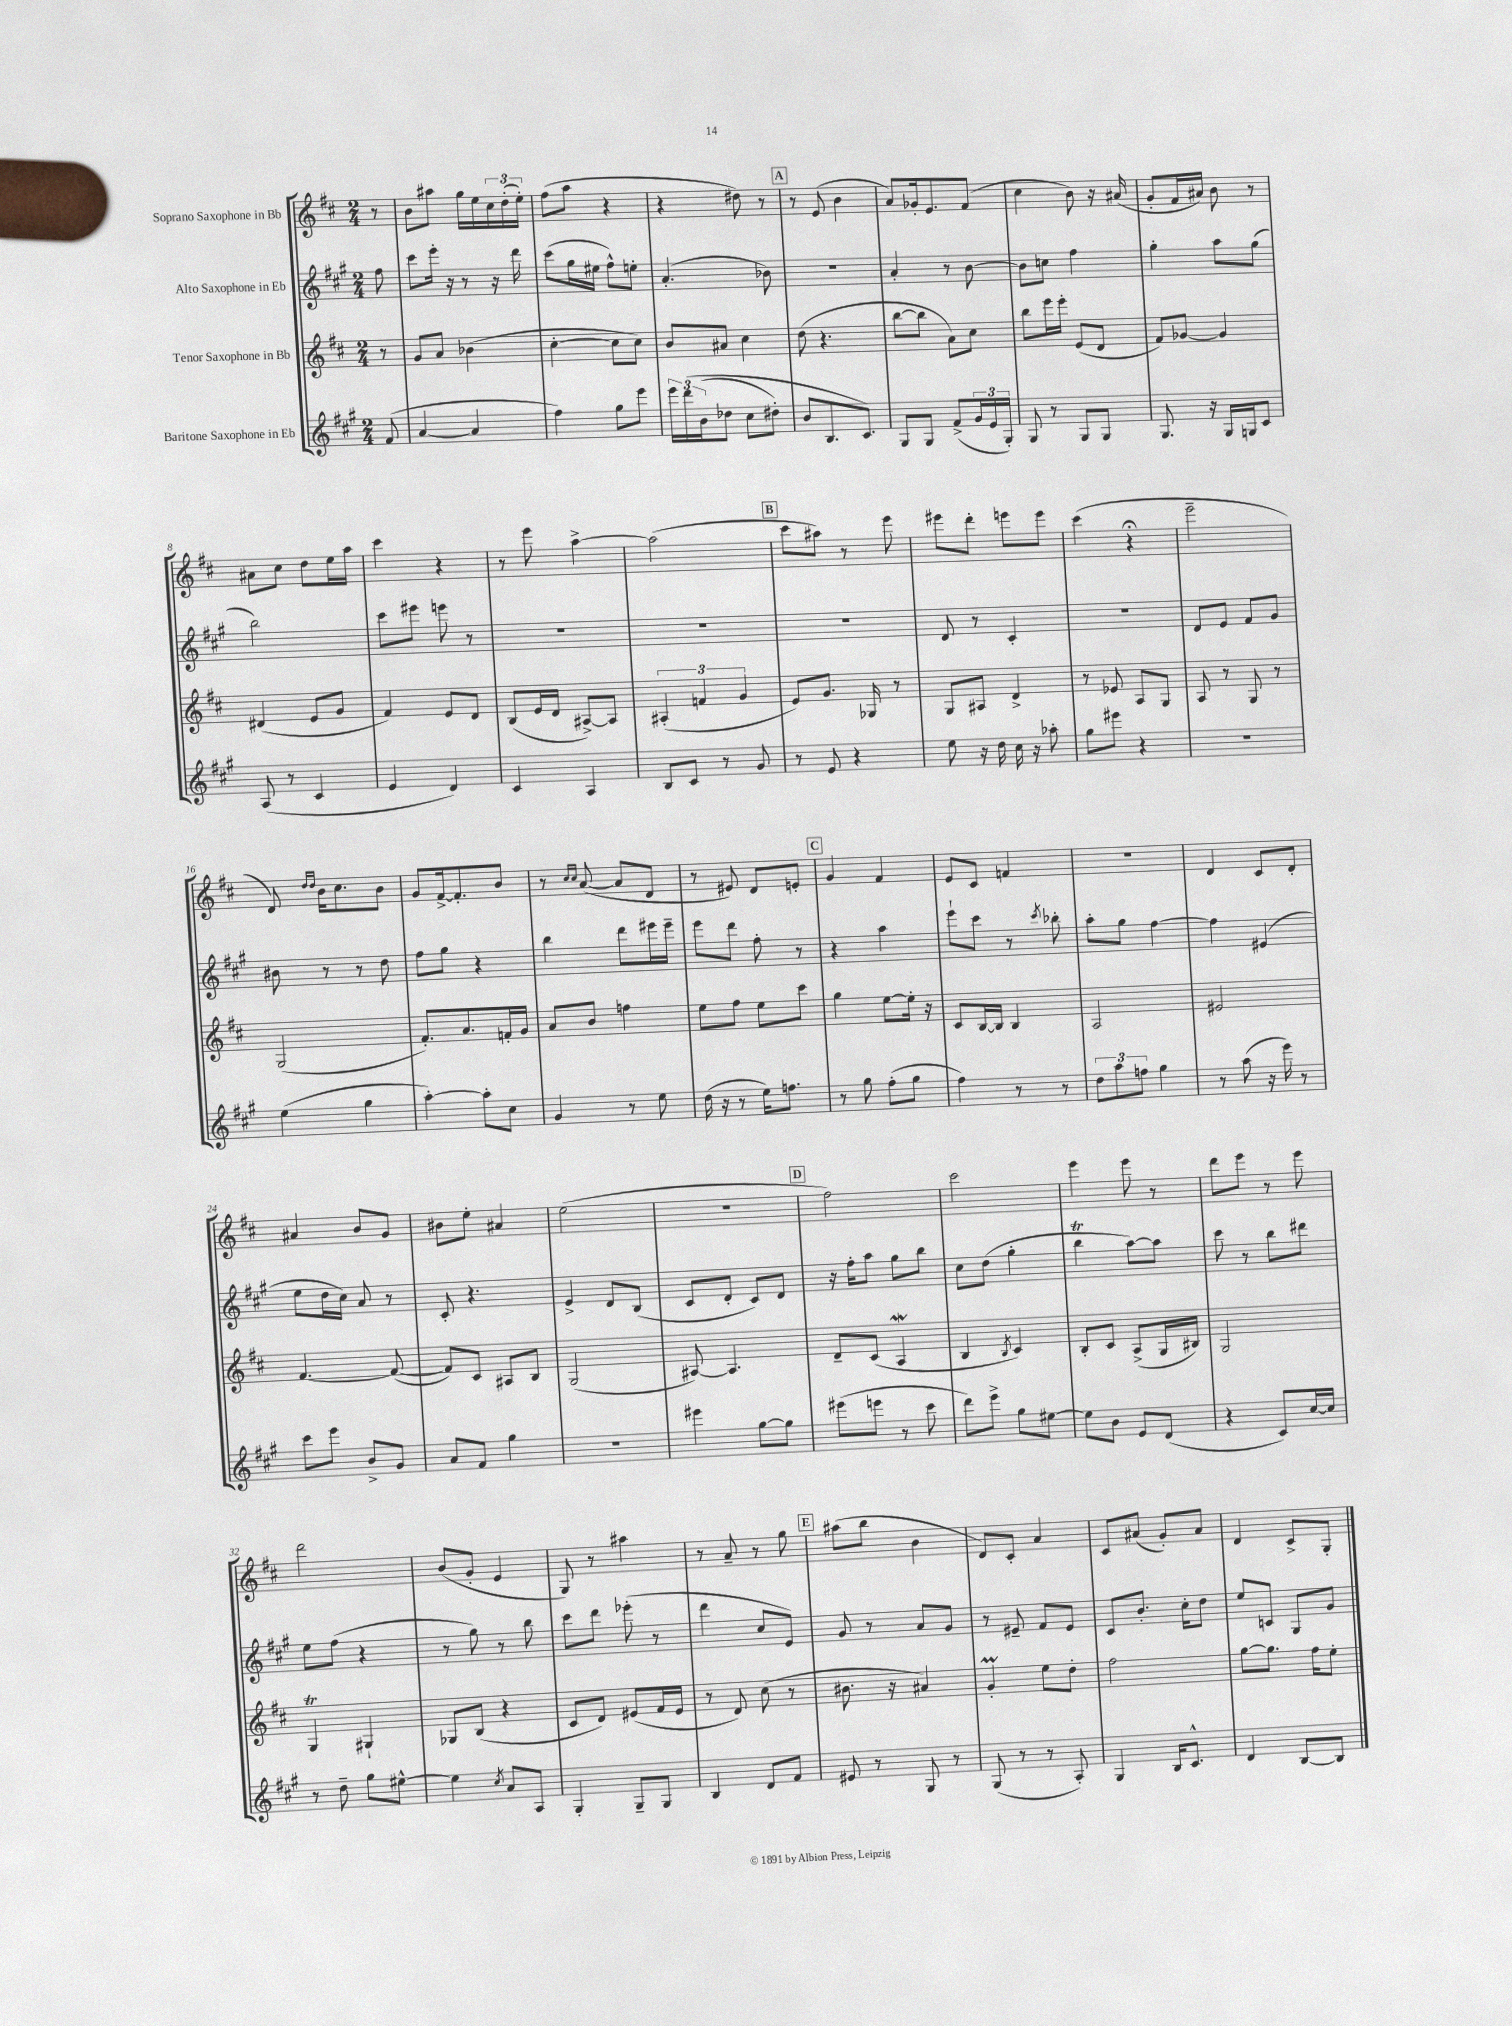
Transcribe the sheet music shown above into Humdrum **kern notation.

**kern	**kern	**kern	**kern
*staff4	*staff3	*staff2	*staff1
*clefG2	*clefG2	*clefG2	*clefG2
*k[f#c#g#]	*k[f#c#]	*k[f#c#g#]	*k[f#c#]
*M2/4	*M2/4	*M2/4	*M2/4
(8f#/	8r	8ff#\	8r
=	=	=	=
[4a/	8g/L	8ccc#\L	8b\L
.	8a/J	16eee'\Jk	8aa#\J
.	.	16r	.
4a/]	(4b-\	8r	16gg\LL
.	.	.	16ee\
.	.	16r	24cc#\
.	.	.	(24dd'\
.	.	16ddd\	.
.	.	.	24ee'\JJ)
=	=	=	=
4ff#\)	[4cc#'\	(8ccc#\L	(8ff#\L
.	.	16gg#\L	8aa\J
.	.	16ee#\JJ	.
8gg#\L	8cc#\]L	8ff#^^\L)	4r
8eee\J	8cc#\J)	8ee'\J	.
=	=	=	=
24eee\LL	8b/L	(4.a'/	4r
&(24ddd\	.	.	.
(24b\J	.	.	.
8dd-\J	8a#/J	.	.
8cc#\L	4cc#\	.	8dd#\)
8dd#'\J)	.	8b-\)	8r
=	=	=	=
8b/L	(8dd\	2r	8r
8.B/	4.r	.	(8e/
.	.	.	4b\
8.c#/J&)	.	.	.
=	=	=	=
8G#/L	[8bb\L	4a'/	8a/L)
8G#/J	8bb\]J	.	16g-'/k
.	.	.	8.e/
(8f#^/L	8a\L)	8r	.
24g#/L	8cc#\J	[8b\	(8f#/J
24e/	.	.	.
24G#'/JJ)	.	.	.
=	=	=	=
8G#/	8bb\L	8b\]L	4cc#\
8r	16eee\L	8cc\J	.
.	16eee'\JJ	.	.
8G#/L	(8e/L	4ff#\	8b\)
8G#/J	8d/J	.	16r
.	.	.	(16a#/
=	=	=	=
8.G#/	8f#/L)	4gg#'\	8g'/L
.	[8g-/J	.	16f#/L
16r	.	.	16a#/JJ)
16G#/LL	4g-/]	8aa\L	8b\
16G/J	.	.	.
8c#/J	.	(8gg#\J	8r
=	=	=	=
(8A/	(4d#/	2bb\)	8a#\L
8r	.	.	8cc#\J
4c#/	8e/L	.	8dd\L
.	8g/J	.	16ee\L
.	.	.	16aa\JJ
=	=	=	=
4e/	4f#/)	8ccc#\L	4ccc#\
.	.	8eee#\J	.
4d/)	8e/L	8eee\	4r
.	8d/J	8r	.
=	=	=	=
4c#/	(8B/L	2r	8r
.	16e/L	.	8eee\
.	16d/JJ	.	.
4A/	[8A#^/L)	.	[4aa^\
.	8A#/]J	.	.
=	=	=	=
8B/L	(6A#'/	2r	(2aa\]
8c#/J	.	.	.
.	6f/	.	.
8r	.	.	.
.	6g/	.	.
8g#/	.	.	.
=	=	=	=
8r	8e/L)	2r	8ccc#\L
8e/	8.g/J	.	8aa#\J)
4r	.	.	8r
.	16G-/	.	.
.	8r	.	8eee\
=	=	=	=
8ee\	8G/L	8d/	8eee#\L
16r	8A#/J	8r	8ddd'\J
16dd\	.	.	.
16cc#\	4d^/	4c#'/	8eee\L
16r	.	.	.
8aa-'\	.	.	8eee\J
=	=	=	=
8gg#\L	8r	2r	(4ccc#\
8eee#\J	8e-/	.	.
4r	8A/L	.	4r;
.	8G/J	.	.
=	=	=	=
2r	8A/	8d/L	2eee~\
.	8r	8e/J	.
.	8G/	8f#/L	.
.	8r	8g#/J	.
=	=	=	=
(4ee\	(2G/	8b#\	8d/)
.	.	.	16qqdd/LL
.	.	.	16qqdd/JJ
.	.	8r	16b\LK
.	.	.	8.cc#\
4gg#\	.	8r	.
.	.	8dd\	8b\J
=	=	=	=
[4aa'\)	8.f#'/L)	8ff#\L	8g/L
.	.	8gg#\J	[16f#^/k
.	8.a/	.	8.f#'/]
8aa'\]L	.	4r	.
8cc#\J	16f'/L	.	8b/J
.	16g/JJ	.	.
=	=	=	=
4g#/	8a/L	4bb\	8r
.	.	.	16qqcc#/LL
.	.	.	16qqcc#/JJ
.	8b/J	.	([8a/
8r	4ff\	8ddd\L	8a/]L
8ee\	.	16eee#\L	8d/J
.	.	16eee#~\JJ	.
=	=	=	=
(16dd\	8ee\L	8eee\L	8r
16r	.	.	.
8r	8ff#\J	8ddd\J	8e#/)
16ee\LK)	8ee\L	8ff#'\	8d/L
8.ff\J	.	.	.
.	8ccc#\J	8r	8e'/J
=	=	=	=
8r	4gg\	4r	4g/
8gg#\	.	.	.
(8ff#'\L	[8ee\L	4aa\	4f#/
8gg#\J	16ee'\]Jk	.	.
.	16r	.	.
=	=	=	=
4ff#\)	8c#/L	8eee`\L	8e/L
.	[16B/L	8ccc#\J	8c#/J
.	16B/]JJ	.	.
8r	4B/	8r	4f/
.	.	8qccc#/	.
8r	.	8bb-'\	.
=	=	=	=
12dd\L	2A/	8aa'\L	2r
12aa\	.	.	.
.	.	8gg#\J	.
12ff\J	.	.	.
4gg#\	.	[4ff#\	.
=	=	=	=
8r	2e#/	4ff#\]	4d/
(8aa\	.	.	.
16r	.	(4e#/	8c#/L
16eee\)	.	.	.
8r	.	.	8d'/J
=	=	=	=
8ccc#\L	[4.f#/	8ee\L	4a#/
8eee\J	.	16dd\L	.
.	.	16cc#\JJ)	.
8b^/L	.	8a/	8b/L
8g#/J	(8f#/_	8r	8g/J
=	=	=	=
8a/L	8f#/]L)	8c#'/	8b#\L
8f#/J	8c#/J	4.r	8ee'\J
4gg#\	8A#/L	.	4a#/
.	8B/J	.	.
=	=	=	=
2r	(2G/	4e^/	(2ee\
.	.	8d/L	.
.	.	(8B/J	.
=	=	=	=
4eee#\	[8A#/)	8c#/L	2r
.	4.A#/]	8d'/J	.
[8gg#\L	.	8c#/L)	.
8gg#\]J	.	8d/J	.
=	=	=	=
(8eee#\L	8d~/L	16r	2ff#\)
.	.	16ff#'\LK	.
8eee\J	(8c#/J	8aa\J	.
8r	4A/	8gg#\L	.
8ccc#\	.	8bb\J	.
=	=	=	=
8ddd\L)	4B/	8cc#\L	2ccc#\
8eee^\J	.	(8dd\J	.
.	8qB/	.	.
8gg#\L	4c#/)	4gg#'\	.
[8ee#\J	.	.	.
=	=	=	=
8ee#\]L	8B'/L	4bb\	4eee\
8b\J	8c#/J	.	.
8e/L	(8A^/L	[8aa\L)	8eee\
(8d/J	16G/L	8aa\]J	8r
.	16B#/JJ)	.	.
=	=	=	=
4r	2G/	8ccc#\	8ddd\L
.	.	8r	8eee\J
8c#/L)	.	8bb\L	8r
[16cc#/L	.	8ddd#\J	8eee\
16cc#/]JJ	.	.	.
=	=	=	=
8r	4G/	8ee\L	2ddd\
8dd~\	.	(8ff#\J	.
8gg#\L	4G#`/	4r	.
[8ee#^^\J	.	.	.
=	=	=	=
4ee#\]	8G-/L	8r	(8b/L
.	(8B/J	8gg#\)	8g'/J
8qcc#/	.	.	.
8a/L	4r	8r	4e/
8A/J	.	8bb\	.
=	=	=	=
4G#'/	8c#/L	8ccc#\L	8G/)
.	8d/J)	8ddd\J	8r
8G#~/L	(8e#/L	(8eee-'\	4aa#\
8G#/J	16f#/L	8r	.
.	16e#/JJ	.	.
=	=	=	=
4B/	8r	4ddd\	8r
.	8d/)	.	8a~/
8d/L	(8cc#\	8cc#/L	8r
8f#/J	8r	8e/J)	8gg\
=	=	=	=
8e#/	8.b#\	8g#/	(8aa#\L
8r	.	8r	8bb\J
.	16r	.	.
8G#/	4a#/)	8a/L	4b\
8r	.	8g#/J	.
=	=	=	=
(8G#/	4g'/	8r	8d/L)
8r	.	8e#~/	8c#'/J
8r	8ee\L	8f#/L	4a/
8A'/)	8dd'\J	8e#/J	.
=	=	=	=
4G#/	2ff#\	8c#/L	8c#/L
.	.	8.b'/J	(8a#/J
16B/LK	.	.	8g'/L)
8.c#^^/J	.	16cc#'\LK	.
.	.	8dd\J	8a#/J
=	=	=	=
4d/	[8gg\L	8ee/L	4d/
.	8.gg\]J	8c/J	.
[8B/L	.	8G#/L	8c#^/L
.	16ff#\LK	.	.
8B/]J	8ee'\J	8g#/J	8G'/J
==	==	==	==
*-	*-	*-	*-
